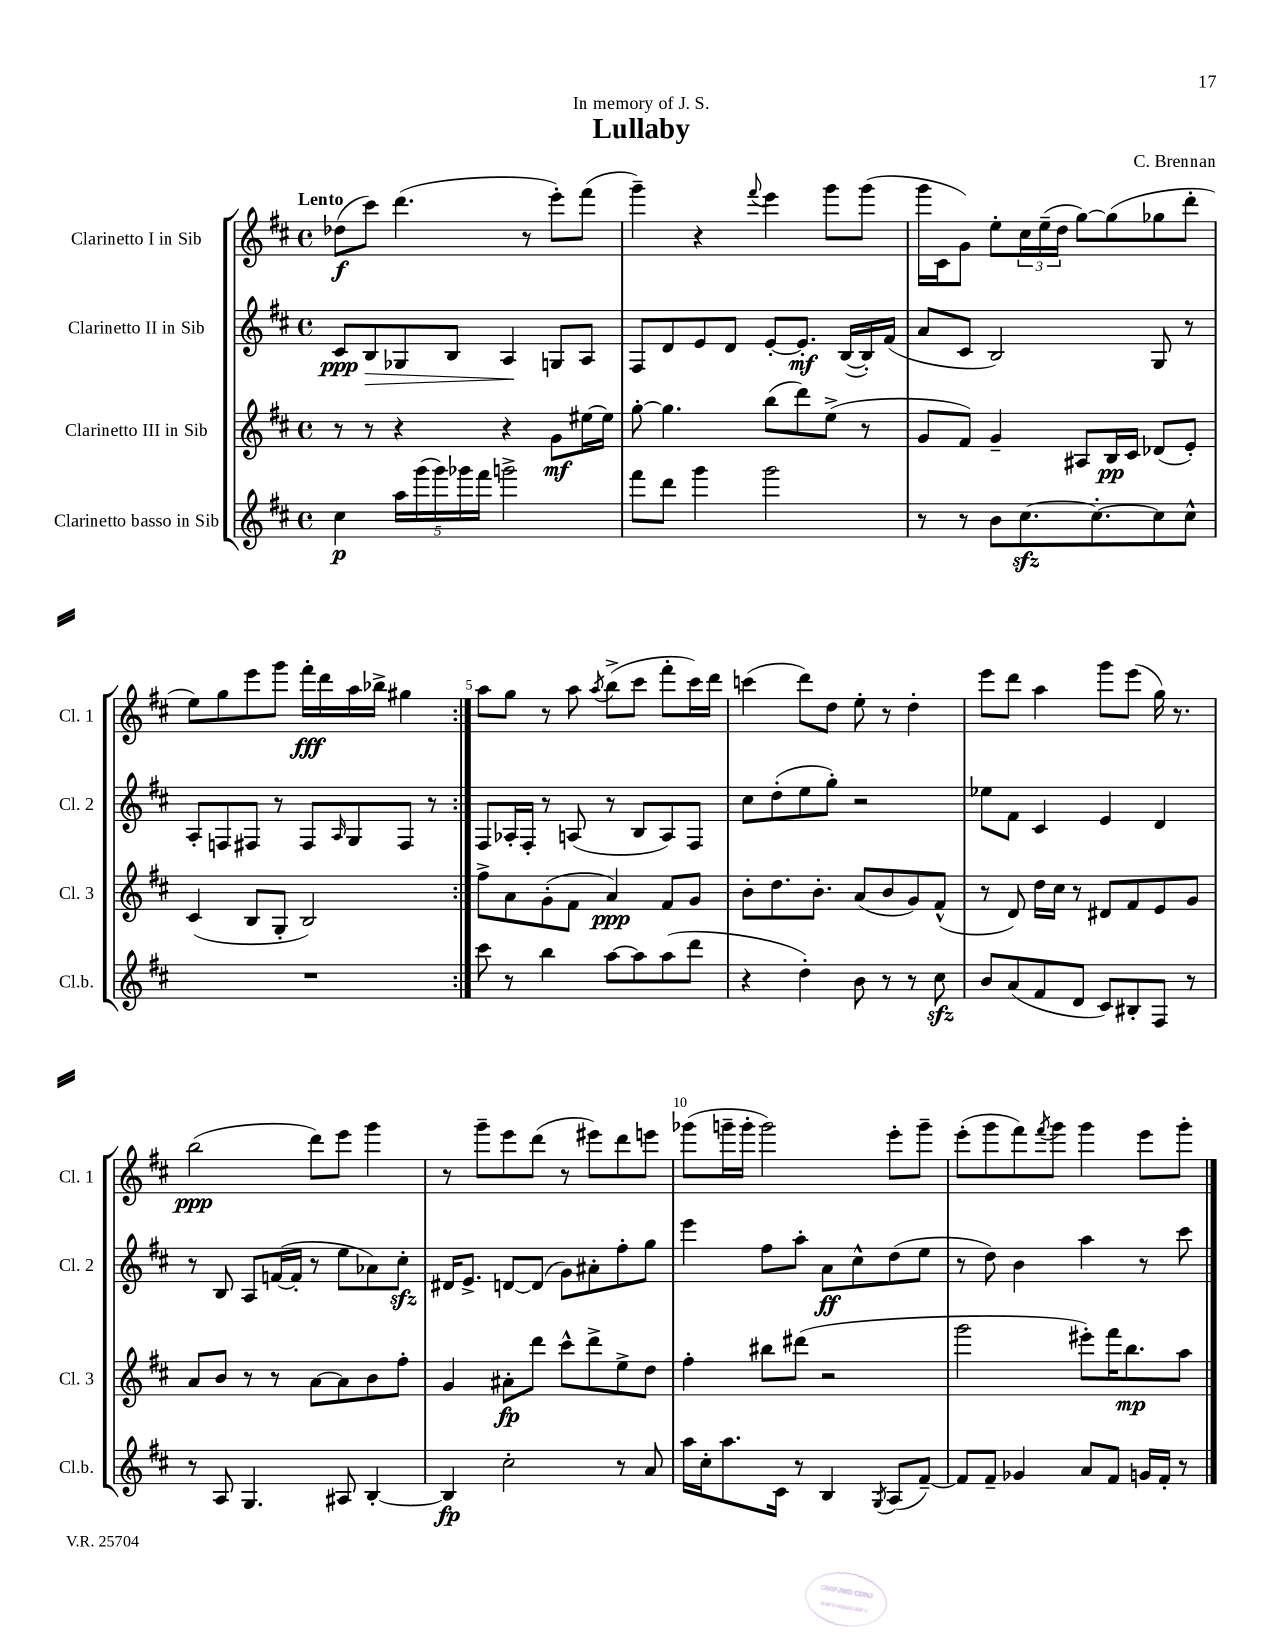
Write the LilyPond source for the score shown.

\header { title = "Lullaby" composer = "C. Brennan" dedication = "In memory of J. S." }
<<
\new StaffGroup <<
\new Staff = "s0" \with { instrumentName = "Clarinetto I in Sib" shortInstrumentName = "Cl. 1" } {
    \clef treble \key d \major \defaultTimeSignature \time 4/4 \tempo "Lento"
    \repeat volta 2 { des''8\f( cis'''8) d'''4.( r8 e'''8-.) fis'''8( |
    g'''4--) r4 \appoggiatura { fis'''8 } e'''4 g'''8 g'''8( |
    g'''16 cis'16 g'8) e''8-. \tuplet 3/2 { cis''16 e''16--( d''16 } g''8~) g''8( ges''8 d'''8-. |
    e''8) g''8 e'''8 g'''8 fis'''16-.\fff d'''16 a''16 bes''16-> gis''4 | }
    a''8 g''8 r8 a''8 \acciaccatura { a''8 } b''8->( cis'''8 fis'''8-. cis'''16) d'''16 |
    c'''4( d'''8) d''8 e''8-. r8 d''4-. |
    e'''8 d'''8 a''4 g'''8 e'''8( g''16) r8. |
    b''2\ppp( d'''8) e'''8 g'''4 |
    r8 g'''8-- e'''8 d'''8( r8 eis'''8) d'''8 e'''8 |
    ges'''8( g'''16-- g'''16-. g'''2) e'''8-. g'''8-- |
    e'''8-.( g'''8 fis'''8) \acciaccatura { fis'''8 } g'''8 g'''4 e'''8 g'''8-. \bar "|." |
}
\new Staff = "s1" \with { instrumentName = "Clarinetto II in Sib" shortInstrumentName = "Cl. 2" } {
    \clef treble \key d \major \defaultTimeSignature \time 4/4
    \repeat volta 2 { cis'8\ppp b8\> ges8 b8 a4\! g8 a8 |
    fis8 d'8 e'8 d'8 e'8~-. e'8.-.\mf b16~( b16-.) fis'16( |
    a'8 cis'8 b2) g8 r8 |
    a8-. f8 fis8 r8 fis8 \grace { a16 } g8 fis8 r8 | }
    fis8 aes16-. fis16-. r8 a8( r8 b8 a8) fis8 |
    cis''8 d''8-.( e''8 g''8-.) r2 |
    ees''8 fis'8 cis'4 e'4 d'4 |
    r8 b8 a8 f'16~( f'16-. r8 e''8 aes'8) cis''8-.\sfz |
    dis'16 e'8.-> d'8~ d'8( g'8) ais'8-. fis''8-. g''8 |
    e'''4 fis''8 a''8-. a'8\ff cis''8-^ d''8( e''8 |
    r8 d''8) b'4 a''4 r8 cis'''8 \bar "|." |
}
\new Staff = "s2" \with { instrumentName = "Clarinetto III in Sib" shortInstrumentName = "Cl. 3" } {
    \clef treble \key d \major \defaultTimeSignature \time 4/4
    \repeat volta 2 { r8 r8 r4 r4 g'8\mf eis''16~ eis''16 |
    g''8~-. g''4. b''8( d'''8) e''8->( r8 |
    g'8 fis'8) g'4-- ais8 b16\pp cis'16 des'8( e'8-.) |
    cis'4( b8 g8-. b2) | }
    fis''8-> a'8 g'8-.( fis'8 a'4\ppp) fis'8 g'8 |
    b'8-. d''8. b'8.-. a'8( b'8 g'8) fis'8-^( |
    r8 d'8) d''16 cis''16 r8 dis'8 fis'8 e'8 g'8 |
    a'8 b'8 r8 r8 a'8~ a'8 b'8 fis''8-. |
    g'4 ais'8-.\fp d'''8 cis'''8-^ d'''8-> e''8-> d''8 |
    fis''4-. bis''8 dis'''8( r2 |
    g'''2 eis'''8-.) fis'''16 b''8.\mp a''8 \bar "|." |
}
\new Staff = "s3" \with { instrumentName = "Clarinetto basso in Sib" shortInstrumentName = "Cl.b." } {
    \clef treble \key d \major \defaultTimeSignature \time 4/4
    \repeat volta 2 { cis''4\p \tuplet 5/4 { a''16 g'''16( g'''16) ges'''16 fis'''16 } g'''2-> |
    fis'''8 d'''8 g'''4 g'''2 |
    r8 r8 b'8 cis''8.~\sfz cis''8.~-. cis''8 cis''8-^ |
    R1 | }
    cis'''8 r8 b''4 a''8~ a''8 a''8( d'''8 |
    r4 d''4-.) b'8 r8 r8 cis''8\sfz |
    b'8 a'8( fis'8 d'8 cis'8) bis8-. fis8 r8 |
    r8 a8 g4. ais8 b4~-. |
    b4\fp cis''2-. r8 a'8 |
    a''16 cis''16-. a''8. cis'16 r8 b4 \acciaccatura { g8 } a8( fis'8~--) |
    fis'8 fis'8-- ges'4 a'8 fis'8 g'16 fis'16-. r8 \bar "|." |
}
>>
>>
\layout { \context { \Score \override BarNumber.break-visibility = ##(#f #t #t) barNumberVisibility = #(every-nth-bar-number-visible 5) } }
